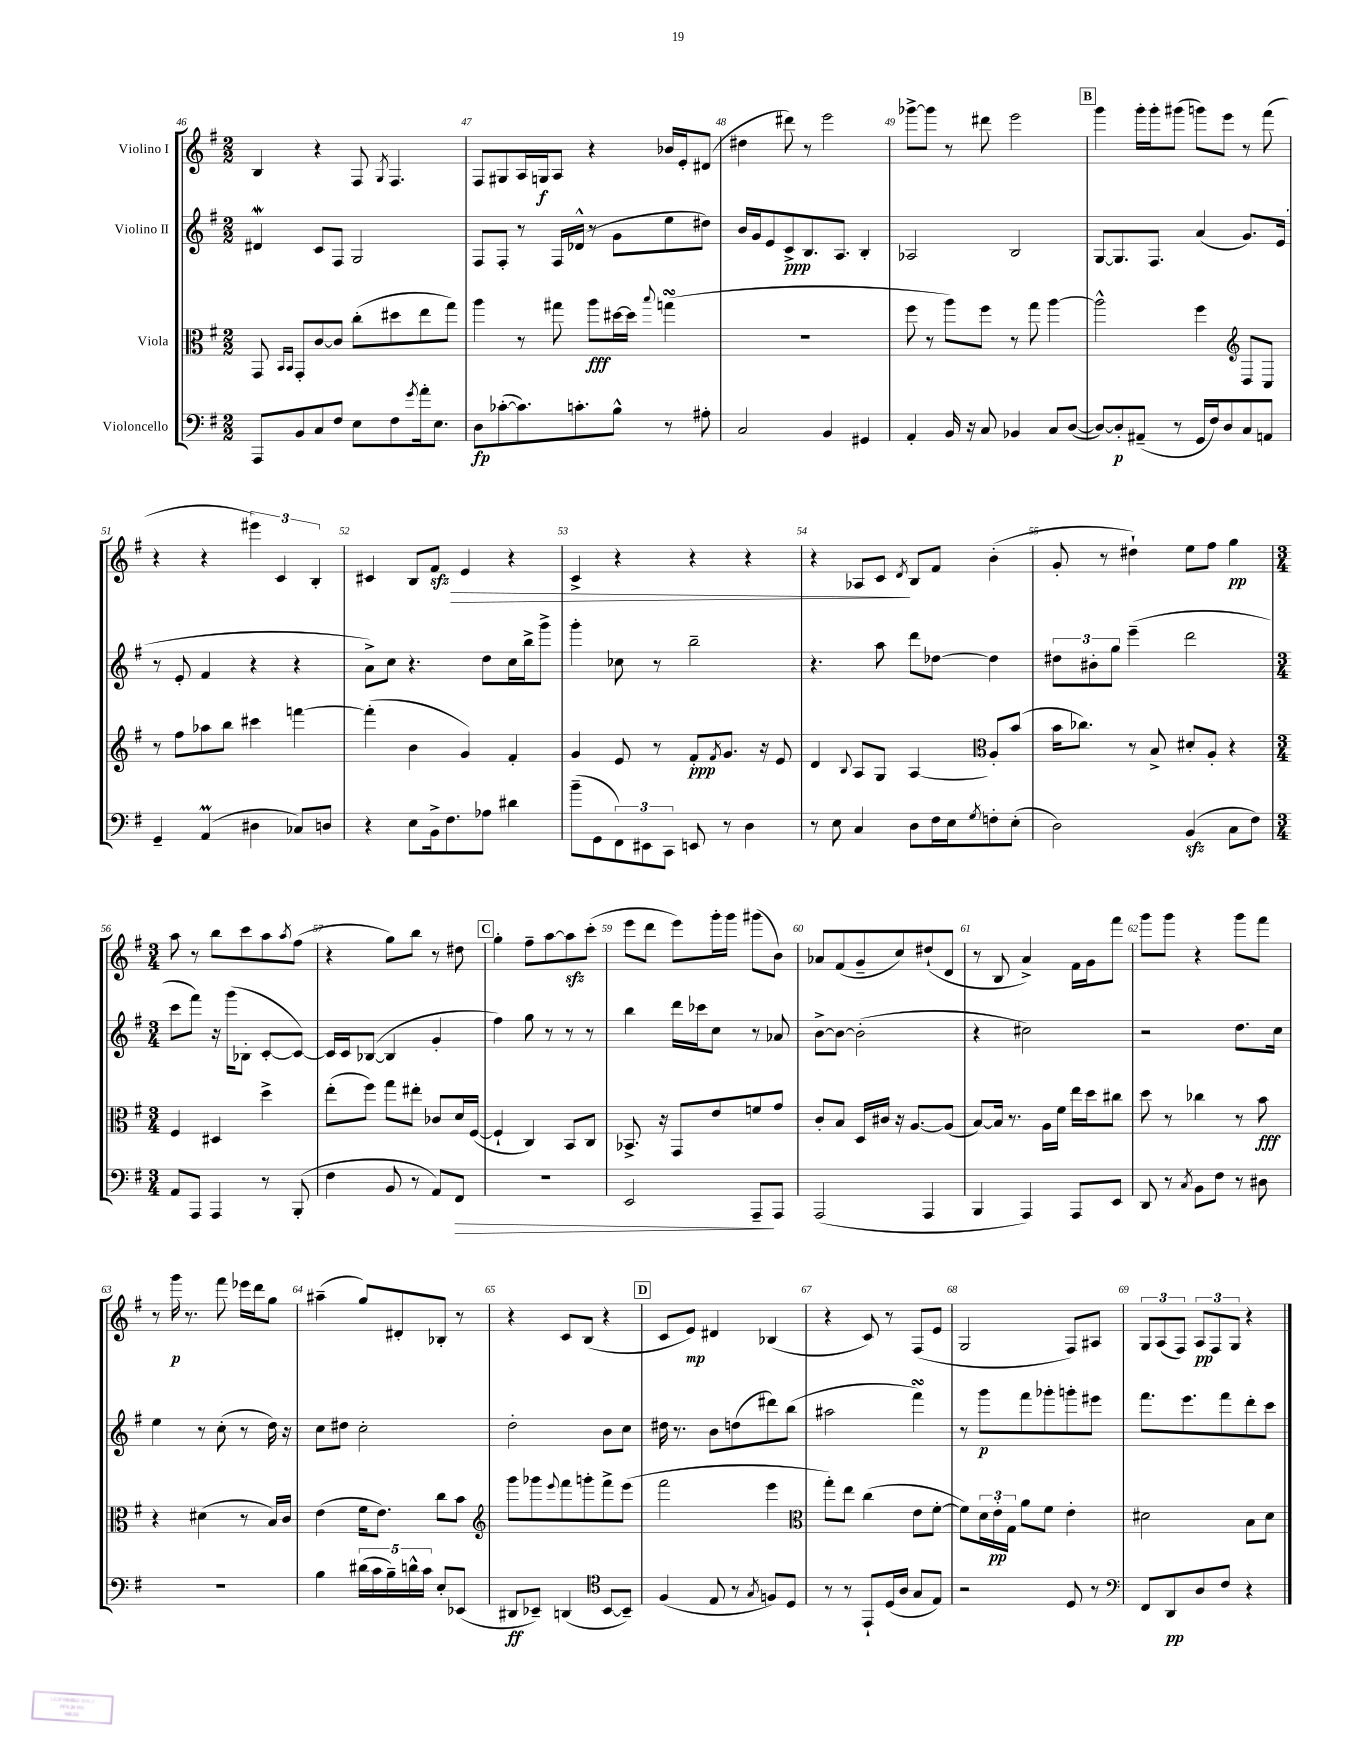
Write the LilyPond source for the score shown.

<<
\new StaffGroup <<
\new Staff = "s0" \with { instrumentName = "Violino I" } {
    \clef treble \key g \major \numericTimeSignature \time 2/2
    b4 r4 fis8 \acciaccatura { g8 } fis4. |
    fis8 gis8 a16 g16\f a8 r4 bes'16 e'16-. dis'8( |
    dis''4 dis'''8) r8 e'''2 |
    ges'''8~-> ges'''8 r8 dis'''8 e'''2 |
    \mark \markup { \box "B" } g'''4 g'''16-. g'''16-. gis'''8( g'''8) e'''8 r8 fis'''8( |
    r4 r4 \tuplet 3/2 { eis'''4) c'4 b4-. } |
    cis'4 b8 fis'8\sfz\> e'4 r4 |
    c'4-> r4 r4 r4 |
    r4 aes8 c'8\! \acciaccatura { d'8 } b8 fis'8 b'4-.( |
    g'8-. r8 dis''4-!) e''8 fis''8 g''4\pp |
    \numericTimeSignature \time 3/4 a''8 r8 b''8 c'''8 a''8 \acciaccatura { a''8 } fis''8( |
    r4 g''8) b''8 r8 dis''8 |
    \mark \markup { \box "C" } g''4-. fis''8-- a''8~ a''8\sfz c'''8-.( |
    e'''8 d'''8 e'''8) g'''16-. g'''16 gis'''8( b'8) |
    aes'8 fis'8( g'8-- c''8) dis''8-!( d'8 |
    r8 b8 a'4->) fis'16 g'16 fis'''8 |
    g'''8 g'''8 r4 g'''8 fis'''8 |
    r8 g'''16\p r8. fis'''8 ees'''16 d'''16 g''8 |
    ais''4--( g''8) dis'8-. bes8-. r8 |
    r4 c'8 b8( r4 |
    \mark \markup { \box "D" } c'8 e'8\mp) dis'4 bes4( |
    r4 c'8) r8 fis8( e'8 |
    g2 fis8) ais8 |
    \tuplet 3/2 { g8 a8( fis8) } \tuplet 3/2 { a8\pp fis8 g8 } r4 \bar "|." |
}
\new Staff = "s1" \with { instrumentName = "Violino II" } {
    \clef treble \key g \major \numericTimeSignature \time 2/2
    dis'4\mordent c'8 fis8 g2 |
    fis8 fis8-. r8 fis16 des'16-^( r8 g'8 e''8 dis''8) |
    b'16 g'16 e'8 c'8->\ppp b8. a8. b4-. |
    aes2 b2 |
    \mark \markup { \box "B" } g8~ g8. fis8. a'4( g'8.) e'16( |
    r8 e'8-. fis'4 r4 r4 |
    a'8->) c''8 r4. d''8 c''16 b''16-> g'''8-> |
    g'''4-. ces''8 r8 b''2-- |
    r4. a''8 d'''8 des''8~ des''4 |
    \tuplet 3/2 { dis''8 bis'8-. g''8 } e'''4--( d'''2 |
    \numericTimeSignature \time 3/4 c'''8 fis'''8) r16 g'''16( bes8-. c'8~-. c'8~) |
    c'16 c'16 bes8~( bes4 g'4-. |
    \mark \markup { \box "C" } fis''4) g''8 r8 r8 r8 |
    b''4 d'''16 ces'''16 c''8 r8 aes'8 |
    b'8~-> b'8~ b'2-.( |
    r4 cis''2) |
    r2 d''8. c''16 |
    e''4 r8 c''8-.( r8 d''16) r16 |
    c''8 dis''8 c''2-. |
    d''2-. b'8 c''8 |
    \mark \markup { \box "D" } dis''16 r8. b'8 d''8( dis'''8) b''8( |
    ais''2 fis'''4\turn) |
    r8 g'''8\p fis'''8 ges'''8-. g'''8-. eis'''8 |
    fis'''8. e'''8. fis'''8 d'''8-. c'''8 \bar "|." |
}
\new Staff = "s2" \with { instrumentName = "Viola" } {
    \clef alto \key g \major \numericTimeSignature \time 2/2
    g,8 \grace { b,16 b,16 } g,8-. c'8~ c'8 c''8-.( dis''8 e''8 g''8) |
    a''4 r8 gis''8 a''8\fff dis''16~ dis''16 \appoggiatura { b''8 } g''4\turn( |
    R1 |
    fis''8 r8 a''8) fis''8 r8 g''8 a''4~ |
    \mark \markup { \box "B" } a''2-^ fis''4 d8 c8 |
    \clef treble r8 fis''8 aes''8 b''8 cis'''4 f'''4~ |
    f'''4-.( b'4 g'4) fis'4-. |
    g'4 e'8 r8 fis'8-.\ppp \acciaccatura { fis'8 } g'8. r16 e'8 |
    d'4 \appoggiatura { b8 } a8 g8 a4~ a8-. b'8( |
    \clef alto b'16 ces''8.) r8 b8-> dis'8-. a8-. r4 |
    \numericTimeSignature \time 3/4 fis4 dis4 d''4-> |
    e''8-.( fis''8) g''8 eis''8-. ces'8 d'16 fis16~( |
    \mark \markup { \box "C" } fis4-! c4) b,8 c8 |
    bes,8.-> r16 g,8 e'8 f'8 g'8 |
    c'8-. b8 d16 cis'16 r16 a8.~ a8( |
    b8~) b16 r8. a16 fis'16 e''16 d''16 cis''8 |
    d''8 r8 ces''4 r8 b'8\fff |
    r4 dis'4( r8 b16) c'16 |
    e'4( fis'16 e'8.) c''8 b'8 |
    \clef treble g'''8 ges'''8 \appoggiatura { e'''8 } fis'''8 g'''8-. fis'''8-> e'''8( |
    \mark \markup { \box "D" } fis'''2 e'''4 |
    \clef alto g''8-.) e''8 c''4( e'8 fis'8~-. |
    fis'8) \tuplet 3/2 { d'16 e'16-.\pp g16 } a'8 fis'8 e'4-. |
    dis'2 b8 dis'8 \bar "|." |
}
\new Staff = "s3" \with { instrumentName = "Violoncello" } {
    \clef bass \key g \major \numericTimeSignature \time 2/2
    a,,8 b,8 c8 fis8 e8 fis8 \acciaccatura { g'8 } a'16-. e8. |
    d8\fp ces'8~-.( ces'8.) c'8.-. b8-^ r8 ais8-. |
    c2 b,4 gis,4 |
    a,4-. b,16 r16 c8 bes,4 c8 d8~( |
    \mark \markup { \box "B" } d8~) d8-.\p ais,8--( r8 g,16 fis16) d8 c8 a,8 |
    g,4-- a,4\prall( dis4 ces8) d8 |
    r4 e8 b,16-> fis8. aes8 dis'4 |
    b'8--( g,8 \tuplet 3/2 { fis,8) eis,8 c,8 } e,8 r8 d4 |
    r8 e8 c4 d8 fis16 e16 \acciaccatura { g8 } f8-. e8-.( |
    d2) b,4\sfz( c8 fis8) |
    \numericTimeSignature \time 3/4 a,8 a,,8 a,,4 r8 b,,8-.( |
    fis4 b,8 r8 a,8) fis,8\> |
    \mark \markup { \box "C" } R2. |
    e,2 a,,8--\! a,,8 |
    a,,2( a,,4 |
    b,,4 a,,4) a,,8 e,8 |
    d,8 r8 \acciaccatura { c8 } b,8 fis8 r8 dis8 |
    R2. |
    b4 \tuplet 5/4 { dis'16( c'16 b16--) d'16-^ c'16 } e8-. ees,8( |
    dis,8\ff ees,8--) d,4( \clef tenor b,8~ b,8--) |
    \mark \markup { \box "D" } fis4( e8 r8 \acciaccatura { g8 } f8) d8 |
    r8 r8 e,8-! d16( a16 g8 e8) |
    r2 d8 r8 |
    \clef bass fis,8 d,8\pp d8 fis8 r4 \bar "|." |
}
>>
>>
\layout { \context { \Score currentBarNumber = #46 \override BarNumber.break-visibility = ##(#f #t #t) barNumberVisibility = #all-bar-numbers-visible } }
